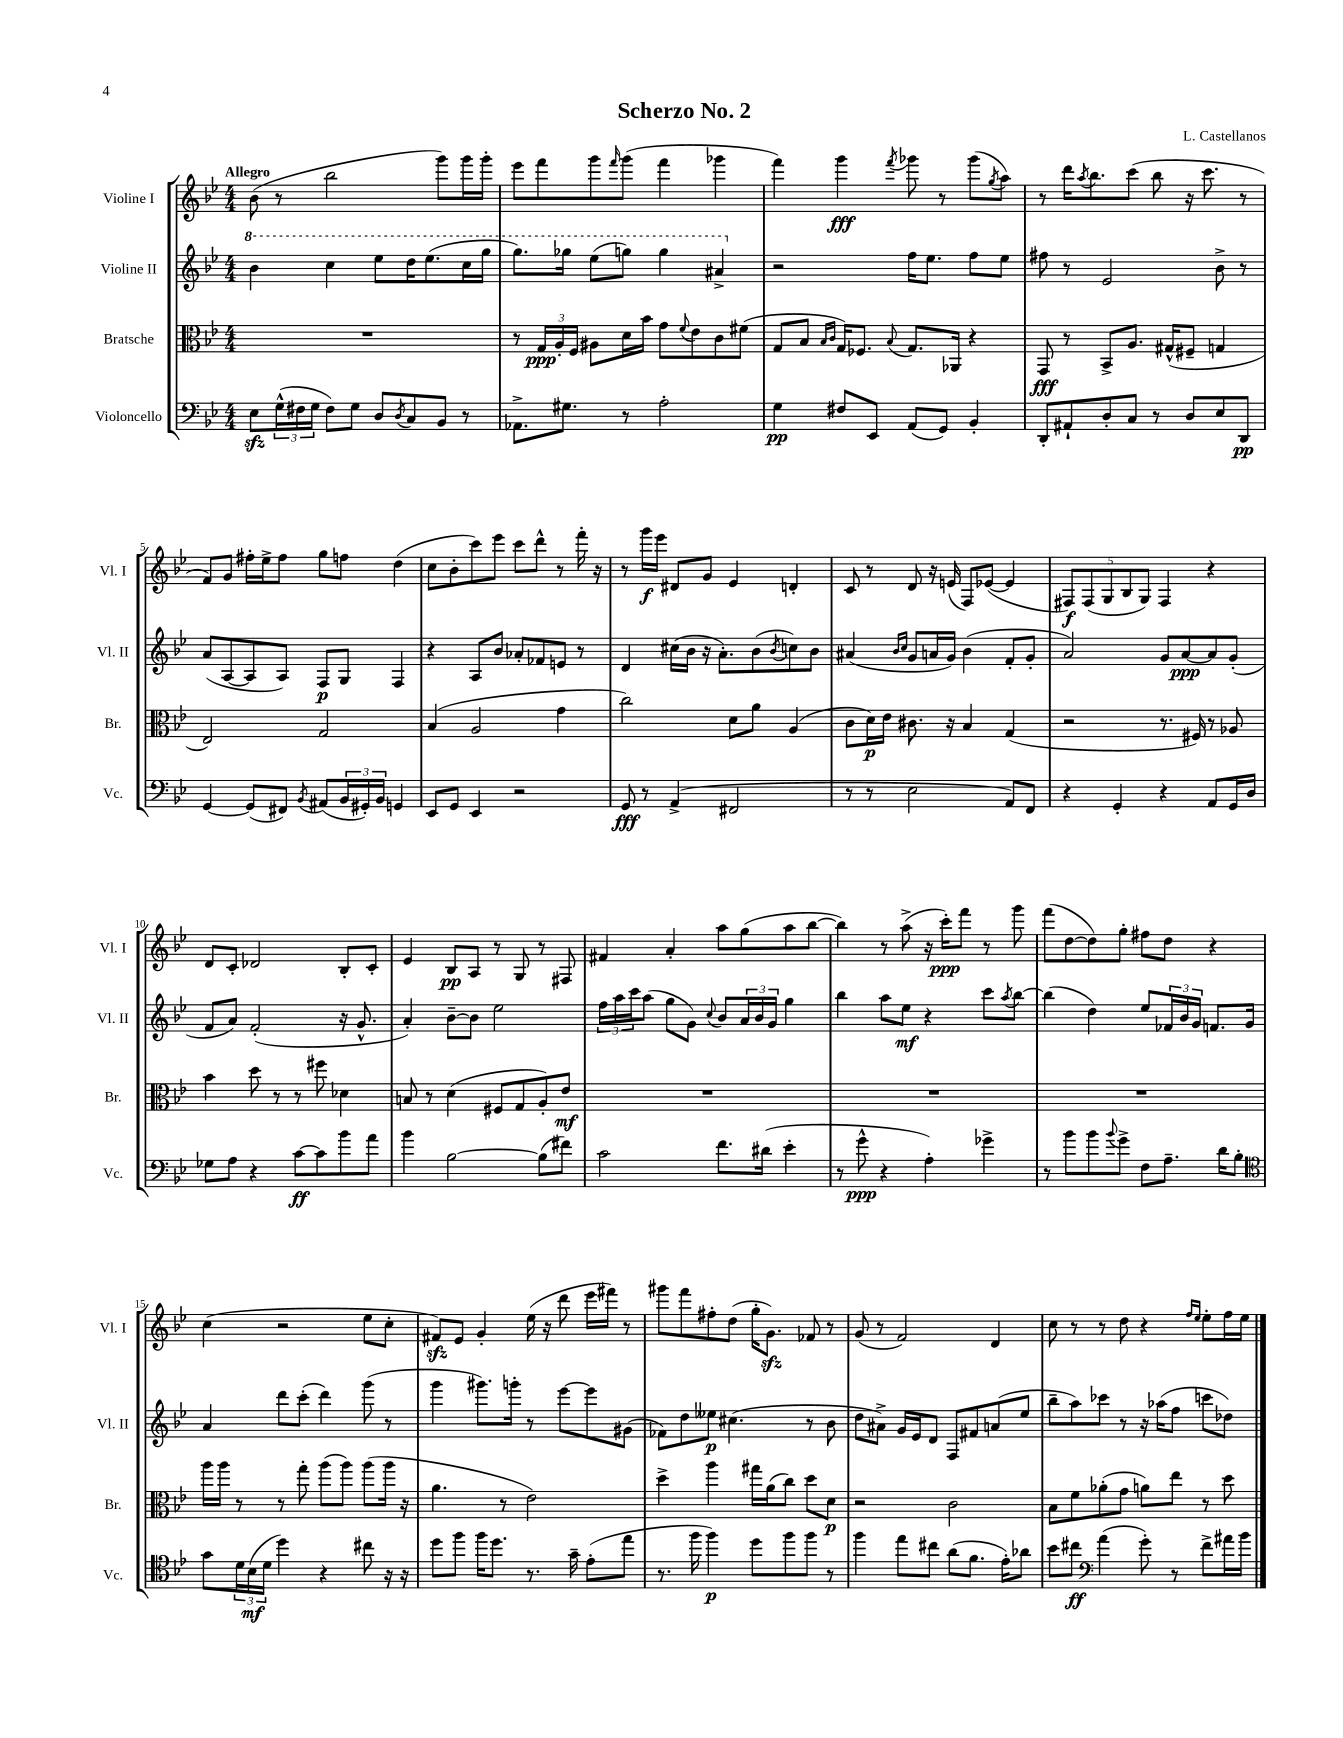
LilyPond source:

\header { title = "Scherzo No. 2" composer = "L. Castellanos" }
<<
\new StaffGroup <<
\new Staff = "s0" \with { instrumentName = "Violine I" shortInstrumentName = "Vl. I" } {
    \clef treble \key bes \major \numericTimeSignature \time 4/4 \tempo "Allegro"
    bes'8( r8 bes''2 g'''8) g'''16 g'''16-. |
    ees'''8 f'''8 g'''8 \grace { f'''16 } g'''8( f'''4 ges'''4 |
    f'''4) g'''4\fff \acciaccatura { f'''8 } ges'''8 r8 ges'''8( \acciaccatura { g''8 } a''8) |
    r8 d'''16 \acciaccatura { a''8 } bes''8. c'''8( bes''8 r16 c'''8. r8 |
    f'8) g'8 fis''16-. ees''16-> fis''8 g''8 f''8 d''4( |
    c''8 bes'8-. c'''8) ees'''8 c'''8 d'''8-^ r8 f'''16-. r16 |
    r8 g'''16\f ees'''16 dis'8 g'8 ees'4 d'4-. |
    c'8 r8 d'8 r16 e'16( f8) ees'8~( ees'4 |
    \tuplet 5/4 { fis8\f) fis8( g8 bes8 g8) } fis4 r4 |
    d'8 c'8-. des'2 bes8-. c'8-. |
    ees'4 bes8\pp a8 r8 g8 r8 fis8 |
    fis'4 a'4-. a''8 g''8( a''8 bes''8~ |
    bes''4) r8 a''8->( r16 c'''16-.\ppp) f'''8 r8 g'''8 |
    f'''8( d''8~ d''8) g''8-. fis''8 d''8 r4 |
    c''4( r2 ees''8 c''8-. |
    fis'8\sfz) ees'8 g'4-. ees''16( r16 d'''8 ees'''16 fis'''16) r8 |
    gis'''8 f'''8 fis''8-. d''8( g''16-. g'8.\sfz) fes'8 r8 |
    g'8( r8 f'2) d'4 |
    c''8 r8 r8 d''8 r4 \grace { f''16 ees''16 } ees''8-. f''16 ees''16 \bar "|." |
}
\new Staff = "s1" \with { instrumentName = "Violine II" shortInstrumentName = "Vl. II" } {
    \clef treble \key bes \major \numericTimeSignature \time 4/4
    \ottava #1 bes''4 c'''4 ees'''8 d'''16 ees'''8.( c'''16 g'''16 |
    g'''8.) ges'''16 ees'''8( g'''8) g'''4 ais''4-> \ottava #0 |
    r2 f''16 ees''8. f''8 ees''8 |
    fis''8 r8 ees'2 bes'8-> r8 |
    a'8( a8~ a8 a8) f8\p g8 f4 |
    r4 a8 bes'8 aes'8-. fes'8 e'8 r8 |
    d'4 cis''16( bes'16 r16 a'8.-.) bes'8( \acciaccatura { bes'8 } c''8) bes'8 |
    ais'4( \grace { bes'16 c''16 } g'8 a'16 g'16) bes'4( f'8-. g'8-. |
    a'2) g'8 a'8~\ppp a'8 g'8-.( |
    f'8 a'8) f'2-.( r16 g'8.-^ |
    a'4-.) bes'8~-- bes'8 ees''2 |
    \tuplet 3/2 { f''16 a''16 c'''16 } a''8( g''8 g'8) \appoggiatura { c''8 } bes'8 \tuplet 3/2 { a'16 bes'16 g'16 } g''4 |
    bes''4 a''8 ees''8\mf r4 c'''8 \acciaccatura { a''8 } bes''8~ |
    bes''4( d''4) ees''8 \tuplet 3/2 { fes'16 bes'16 g'16 } f'8. g'16 |
    a'4 d'''8 c'''8-.( d'''4) g'''8( r8 |
    g'''4 gis'''8.) g'''16-. r8 ees'''8~ ees'''8 gis'8( |
    fes'8) d''8 eeses''8\p cis''4.( r8 bes'8 |
    d''8 ais'8->) g'16 ees'16 d'8 f8 fis'8 a'8( ees''8 |
    bes''8-- a''8) ces'''8 r8 r16 aes''16( f''8 c'''8 des''8) \bar "|." |
}
\new Staff = "s2" \with { instrumentName = "Bratsche" shortInstrumentName = "Br." } {
    \clef alto \key bes \major \numericTimeSignature \time 4/4
    R1 |
    r8 \tuplet 3/2 { g16\ppp a16-. f16 } ais8 d'16 bes'16 g'8 \appoggiatura { f'8 } ees'8 c'8 fis'8( |
    g8 bes8 \grace { bes16 c'16 } g16) fes8. \appoggiatura { bes8 } g8. aes,16 r4 |
    g,8\fff r8 bes,8-> a8. gis16-^( fis8-- g4 |
    ees2) g2 |
    bes4( a2 g'4 |
    c''2) d'8 a'8 a4( |
    c'8 d'16\p) ees'16 cis'8. r16 bes4 g4( |
    r2 r8. fis16) r8 aes8 |
    bes'4 d''8 r8 r8 fis''8 des'4 |
    b8 r8 d'4( fis8 g8 a8-.) ees'8\mf |
    R1 |
    R1 |
    R1 |
    a''16 a''16 r8 r8 g''8-. a''8( a''8) a''8( a''16 r16 |
    a'4. r8 ees'2) |
    d''4-> a''4 gis''16 a'16( c''8) d''8 d'8\p |
    r2 c'2 |
    bes8 f'8 aes'8-.( g'8 a'8) ees''8 r8 d''8 \bar "|." |
}
\new Staff = "s3" \with { instrumentName = "Violoncello" shortInstrumentName = "Vc." } {
    \clef bass \key bes \major \numericTimeSignature \time 4/4
    ees8\sfz \tuplet 3/2 { g16-^( fis16 g16 } fis8) g8 d8 \acciaccatura { d8 } c8 bes,8 r8 |
    aes,8.-> gis8. r8 a2-. |
    g4\pp fis8 ees,8 a,8( g,8) bes,4-. |
    d,8-. ais,8-! d8-. c8 r8 d8 ees8 d,8\pp |
    g,4~ g,8( fis,8) \acciaccatura { bes,8 } ais,8( \tuplet 3/2 { bes,16 gis,16-.) bes,16 } g,4 |
    ees,8 g,8 ees,4 r2 |
    g,8\fff r8 a,4->( fis,2 |
    r8 r8 ees2 a,8) f,8 |
    r4 g,4-. r4 a,8 g,16 d16 |
    ges8 a8 r4 c'8~\ff c'8 bes'8 a'8 |
    bes'4 bes2~ bes8( fis'8) |
    c'2 f'8. dis'16( ees'4-. |
    r8 g'8-^\ppp r4 a4-.) ges'4-> |
    r8 bes'8 bes'8 \appoggiatura { bes'8 } g'8-> f8 a8.-- d'16 bes8-. |
    \clef tenor g'8 \tuplet 3/2 { d'16 bes16\mf( d'16 } d''4) r4 cis''8 r16 r16 |
    d''8 f''8 f''16 d''8. r8. g'16-- ees'8-.( ees''8 |
    r8. f''16 f''4\p) d''8 f''8 f''8 r8 |
    f''4 ees''8 cis''8 a'8( f'8. ees'16-.) aes'8 |
    bes'8 cis''8\ff \clef bass a'4( g'8-.) r8 f'8-> ais'16 bes'16 \bar "|." |
}
>>
>>
